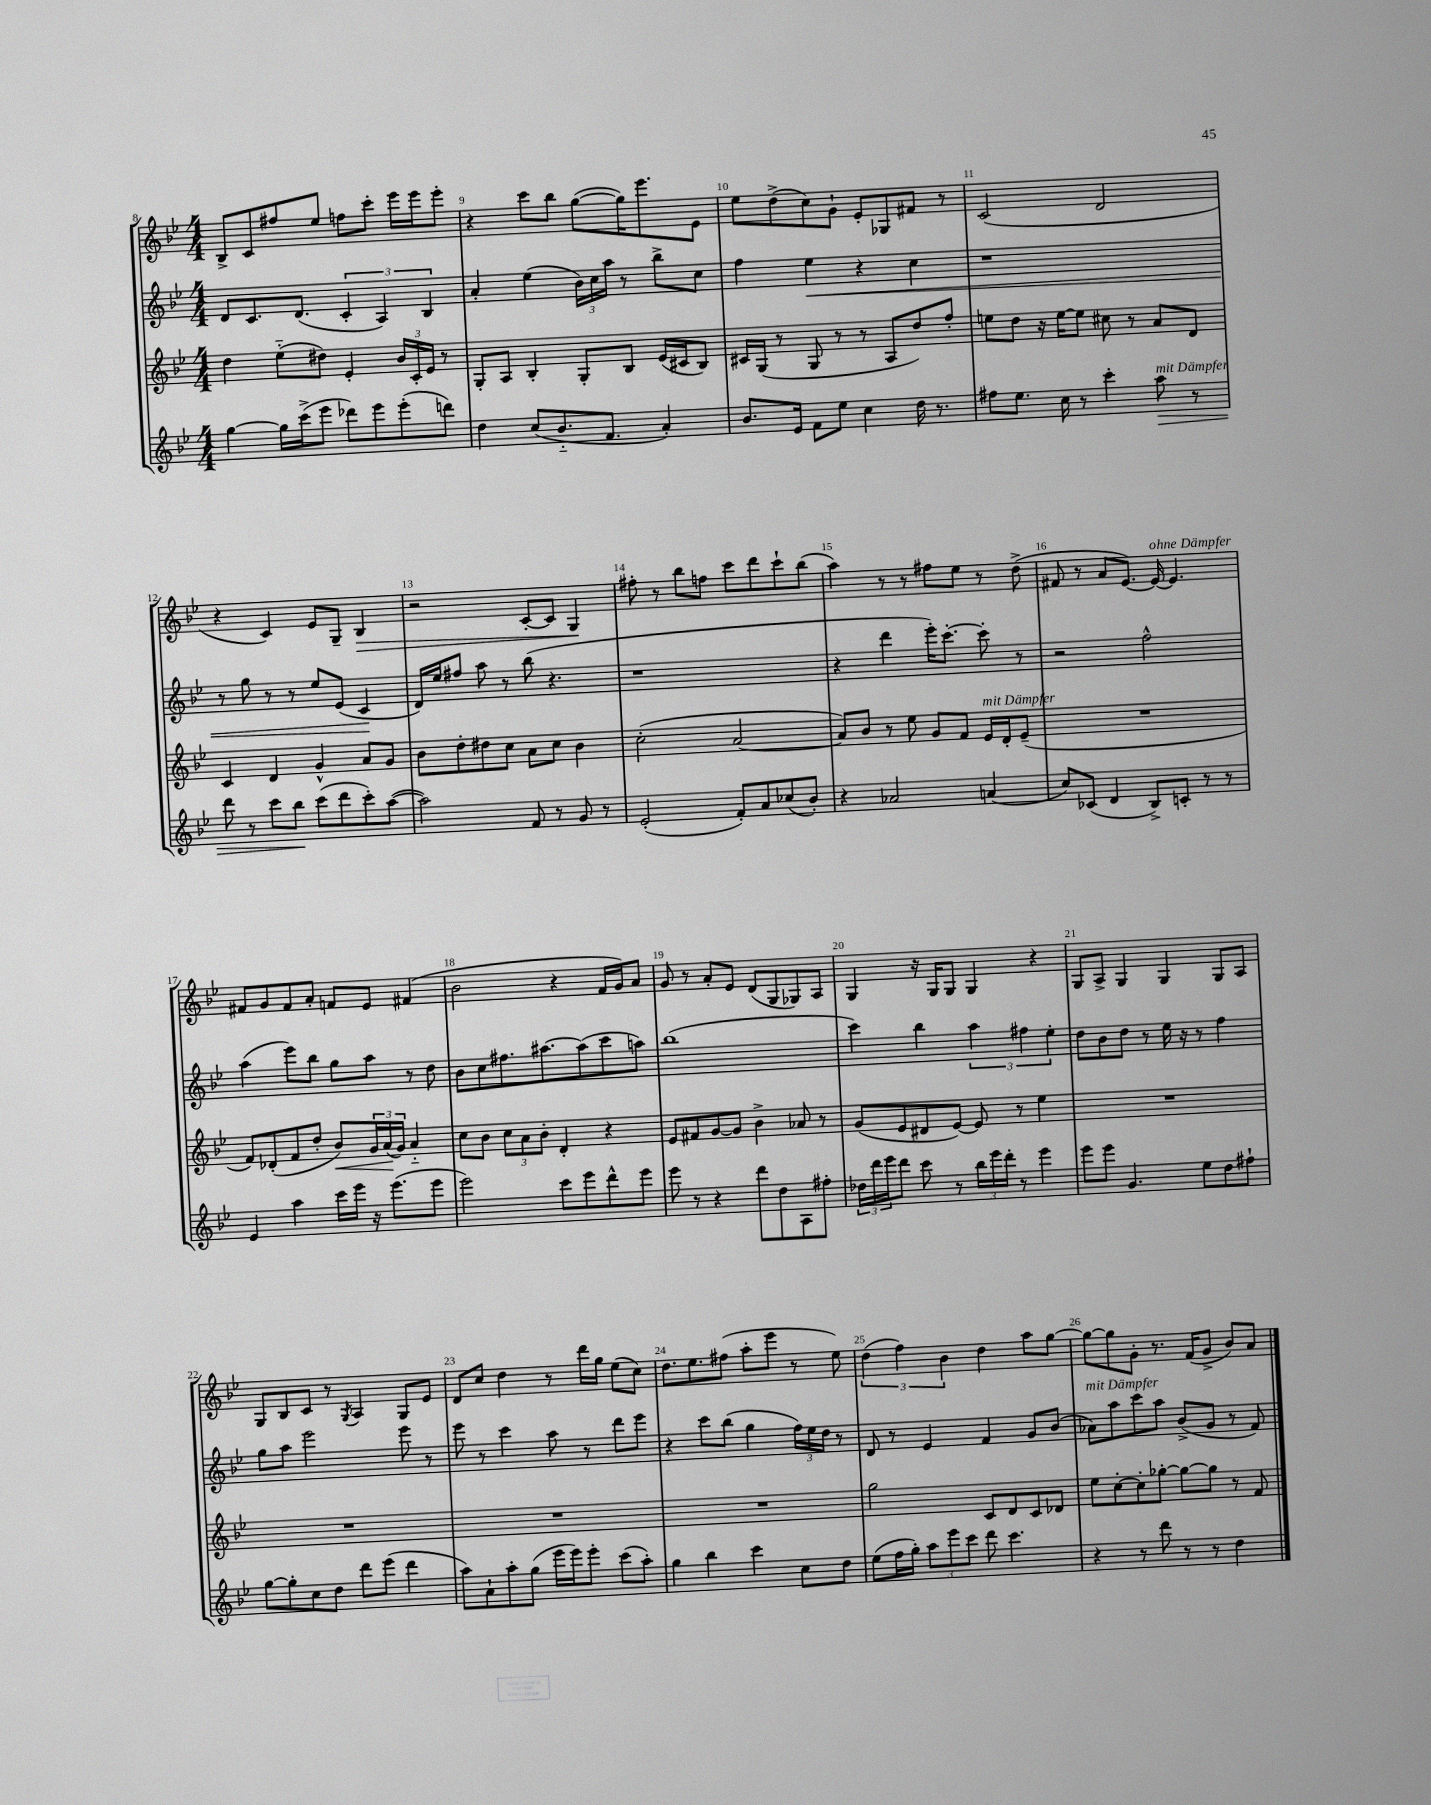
<<
\new StaffGroup <<
\new Staff = "s0" {
    \clef treble \key bes \major \numericTimeSignature \time 4/4
    bes8-> c'8 fis''8 ees''8 f''8 c'''8-. ees'''16 ees'''16 ees'''8-. |
    r4 c'''8 bes''8 g''8~( g''16) ees'''8. ees'8 |
    ees''8 d''8->( c''8) g'8-! ees'8-. ges8 fis'8 r8 |
    c'2( d'2 |
    r4 c'4) ees'8 g8-- bes4\> |
    r2 c'8~-. c'8 g4\! |
    fis''8-. r8 bes''8 f''8 c'''8 d'''8 c'''8-! bes''8( |
    a''4) r8 r8 fis''8 ees''8 r8 d''8->( |
    fis'8 r8 a'8 ees'8.~) ees'16~^\markup { \italic "ohne Dämpfer" } ees'4. |
    fis'8 g'8 fis'8 a'8-. f'8 ees'8 fis'4( |
    bes'2 r4 f'16 g'16) a'8 |
    g'8 r8 a'8-. ees'8 d'8( g8 ges8) a8 |
    g4 r16 g16 g8 g4 r4 |
    g8 a8-> g4 g4 g8 a8 |
    g8 bes8 c'8 r8 \acciaccatura { g8 } a4 g8 ees'8 |
    d'8 c''8 d''4 r8 d'''16 g''16 ees''8( c''8) |
    d''8. ees''8. fis''8( a''8-. ees'''8 r8 ees''8) |
    \tuplet 3/2 { d''4( f''4) bes'4 } d''4 a''8 g''8~ |
    g''8~ g''8 g'8-. r8. f'16( g'8-> bes'8) a'8 \bar "|." |
}
\new Staff = "s1" {
    \clef treble \key bes \major \numericTimeSignature \time 4/4
    d'8 c'8. d'8.( \tuplet 3/2 { c'4-. a4) bes4 } |
    a'4-. ees''4( \tuplet 3/2 { bes'16) c''16 a''16 } r8 bes''8-> c''8 |
    f''4 ees''4\< r4 c''4 |
    r1 |
    r8 g''8 r8 r8 ees''8 ees'8( c'4\! |
    d'16) ees''16 fis''8 a''8 r8 bes''8( r4. |
    r1 |
    r4 d'''4 ees'''16-.) c'''8.~-. c'''8-. r8 |
    r2 f''2-^ |
    a''4( ees'''8) bes''8 g''8 a''8 r8 d''8 |
    bes'8 c''8 fis''8. ais''8.~ ais''8( c'''8 a''8) |
    bes''1( |
    c'''4) bes''4 \tuplet 3/2 { a''4 fis''4 ees''4-. } |
    d''8 bes'8 d''8 r8 ees''16 r16 r8 f''4 |
    g''8 a''8 ees'''2 ees'''8 r8 |
    ees'''8 r8 c'''4 a''8 r8 d'''8 ees'''8 |
    r4 c'''8 bes''8( g''4 \tuplet 3/2 { f''16) ees''16 d''16 } r8 |
    d'8 r8 ees'4 f'4 g'8 bes'8( |
    aes'8^\markup { \italic "mit Dämpfer" }) a''8 c'''8 a''8 bes'8->( g'8 r8 f'8) \bar "|." |
}
\new Staff = "s2" {
    \clef treble \key bes \major \numericTimeSignature \time 4/4
    d''4 ees''8-_( dis''8) ees'4-. \tuplet 3/2 { bes'16 c'16-. ees'16 } r8 |
    g8-. a8 bes4-. g8-. bes8 ees'16( cis'16 bes8) |
    cis'16 g16( r8 g8 r8 r8 a8 d''8) f''8-. |
    e''8 d''8 r16 e''16~ e''8 cis''8 r8 a'8 d'8 |
    c'4 d'4 g'4-^ a'8 g'8 |
    bes'8 d''8-. dis''8 c''8 a'8 c''8 bes'4 |
    c''2-.( a'2~ |
    a'8) bes'8 r8 ees''8 g'8 f'8 ees'16^\markup { \italic "mit Dämpfer" } d'16-. ees'8--( |
    R1 |
    f'8) des'8-.( f'8 d''8-. bes'8\<) \tuplet 3/2 { g'16 a'16\!( g'16) } a'4-_ |
    c''8 bes'8 \tuplet 3/2 { c''8 a'8 bes'8-. } d'4-. r4 |
    ees'8 fis'8 g'8~ g'8 bes'4-> aes'8 r8 |
    g'8( ees'8 dis'8 ees'8~) ees'8 r8 ees''4 |
    R1 |
    R1 |
    R1 |
    R1 |
    g''2 c'8 d'8 c'8 des'8 |
    ees''8 c''8~-. c''8-. ges''8~-. ges''8~ ges''8 r8 f'8 \bar "|." |
}
\new Staff = "s3" {
    \clef treble \key bes \major \numericTimeSignature \time 4/4
    g''4~ g''16 c'''16->( ees'''8 des'''8) ees'''8 ees'''8-.( d'''8) |
    d''4 c''8( bes'8.-_ f'8. a'4-.) |
    bes'8. ees'16 f'8 ees''8 c''4 d''16 r8. |
    fis''8 ees''8. c''16 r8 c'''4-. a''8\>^\markup { \italic "mit Dämpfer" } r8 |
    d'''8 r8 c'''8 bes''8\! c'''8( d'''8 c'''8-.) a''8~( |
    a''2) f'8 r8 g'8 r8 |
    ees'2-.( f'8-.) a'8 ces''8( bes'8-.) |
    r4 aes'2 a'4( |
    c''8) ces'8( d'4 bes8->) c'8-. r8 r8 |
    ees'4 a''4 c'''16 ees'''16 r16 ees'''8.( ees'''8 |
    ees'''2) c'''8 ees'''8 d'''8-^ ees'''8 |
    ees'''8 r8 r4 d'''8 d''8 a8 fis''8-. |
    \tuplet 3/2 { des''16 d'''16 ees'''16 } d'''8 c'''8 r8 \tuplet 3/2 { bes''16 ees'''16 d'''16-. } r8 ees'''4 |
    ees'''8 ees'''8 g'4. ees''8 d''8 fis''8-! |
    g''8~ g''8-. c''8 d''8 d'''8 ees'''8( d'''4 |
    a''8) a'8-! a''8-. g''8( ees'''16 ees'''16) ees'''8-. c'''8( a''8-.) |
    g''4 bes''4 c'''4 c''8 d''8 |
    ees''8( f''16 g''16-.) \tuplet 3/2 { a''8 ees'''8 c'''8 } d'''8 c'''4. |
    r4 r8 d'''8 r8 r8 d''4 \bar "|." |
}
>>
>>
\layout { \context { \Score currentBarNumber = #8 \override BarNumber.break-visibility = ##(#f #t #t) barNumberVisibility = #all-bar-numbers-visible } }
